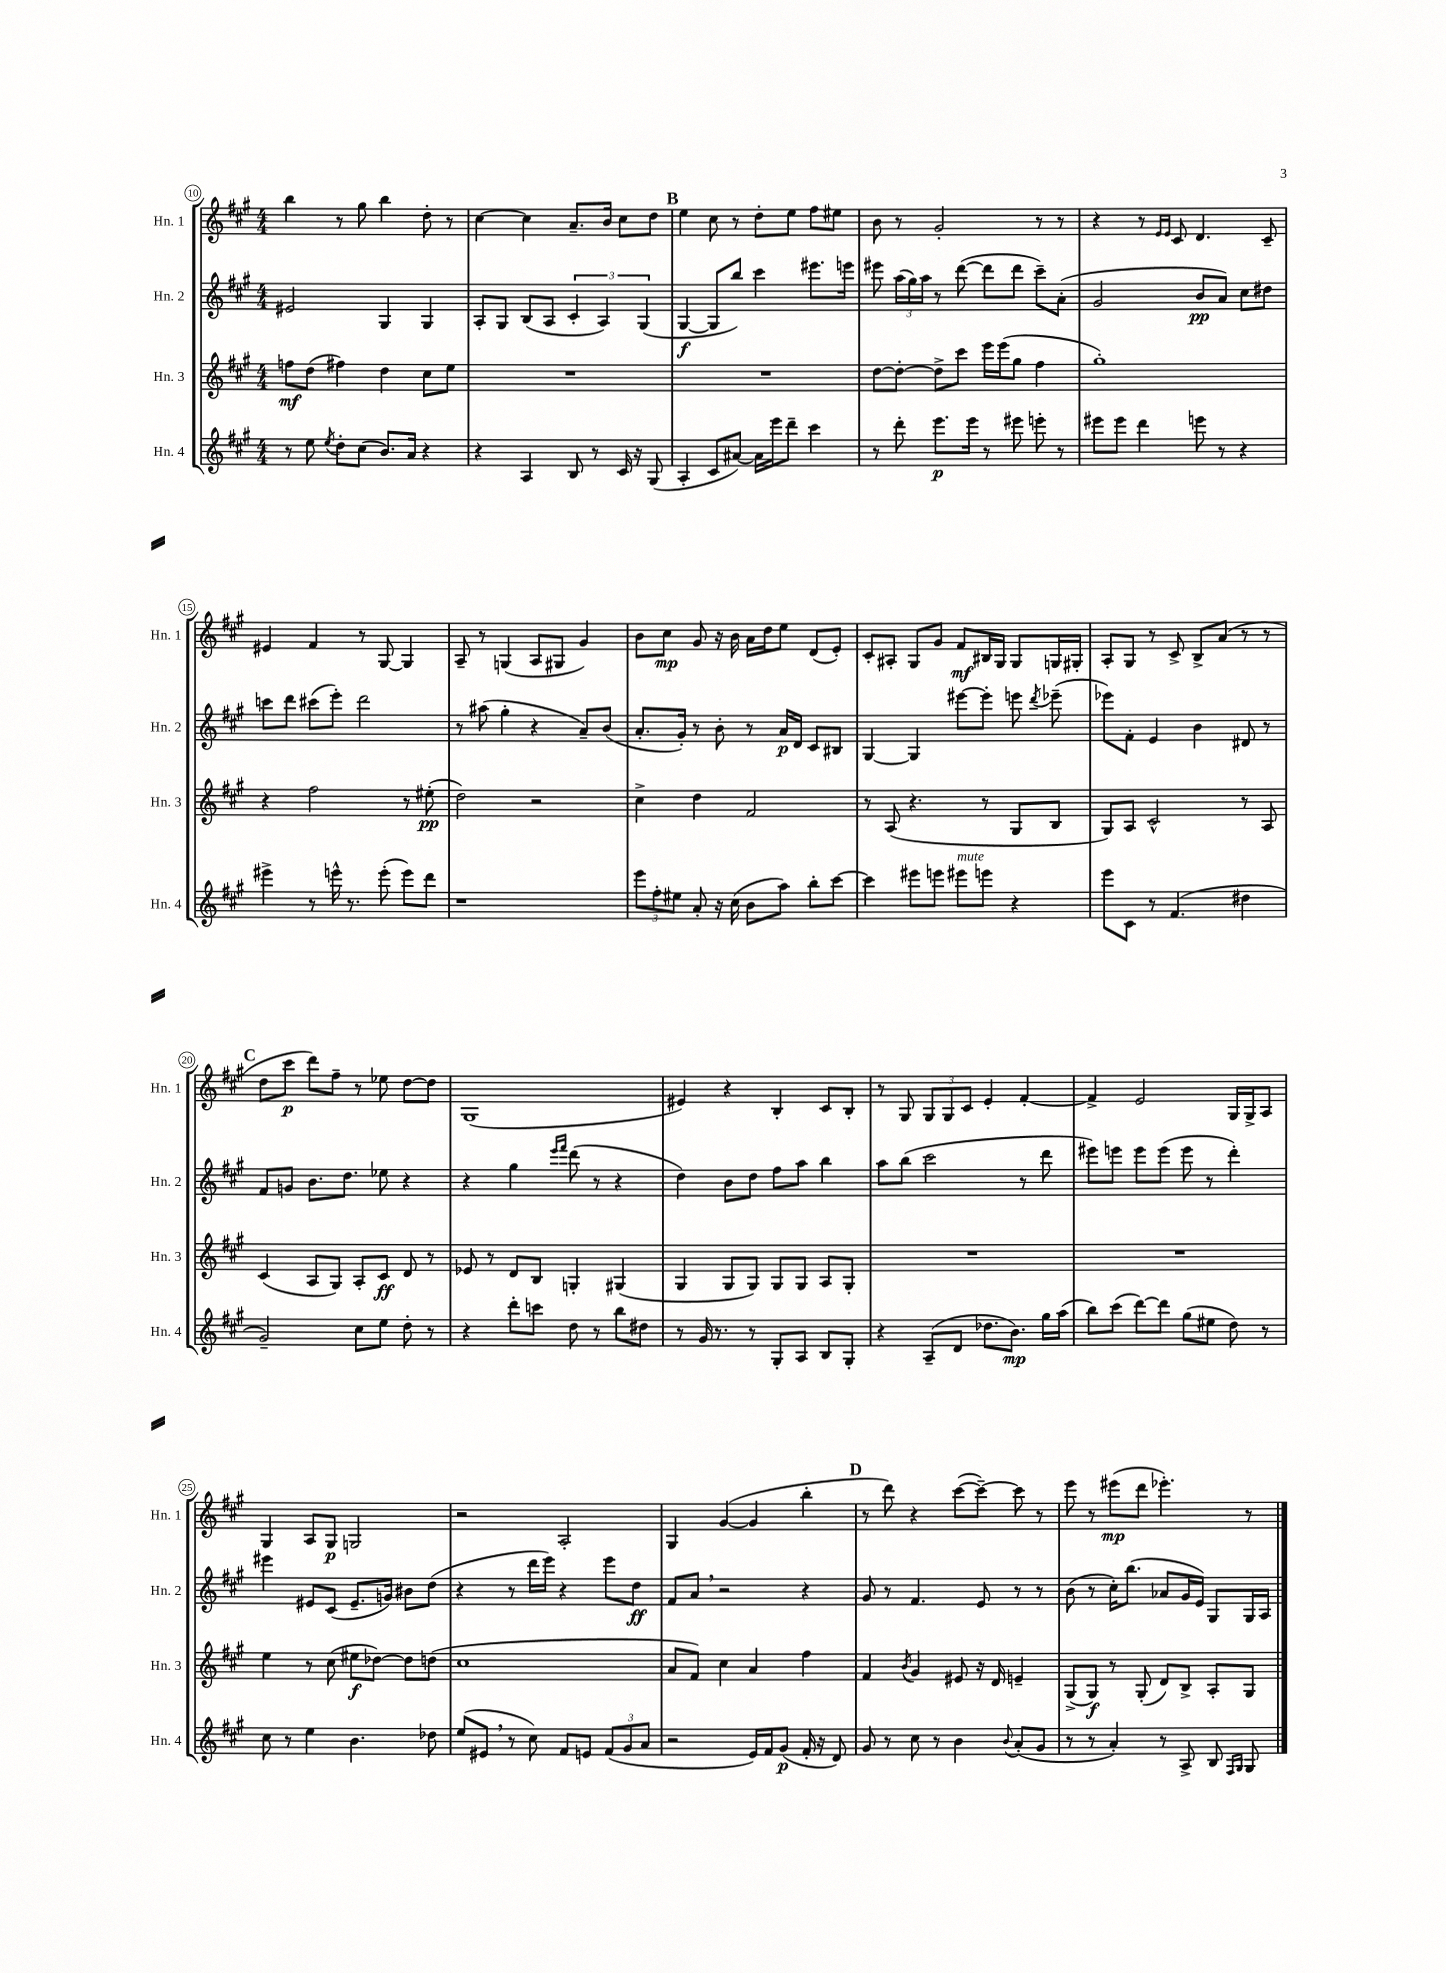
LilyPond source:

<<
\new StaffGroup <<
\new Staff = "s0" \with { instrumentName = "Hn. 1" shortInstrumentName = "Hn. 1" } {
    \clef treble \key a \major \numericTimeSignature \time 4/4
    \autoBeamOff b''4 r8 gis''8 b''4 d''8-. r8 |
    cis''4~ cis''4 a'8.[-- b'16] cis''8[ d''8] |
    \mark \markup { \bold "B" } e''4 cis''8 r8 d''8[-. e''8] fis''8[ eis''8] |
    b'8 r8 gis'2-. r8 r8 |
    r4 r8 \grace { e'16[ e'16] } cis'8 d'4. cis'8-- |
    eis'4 fis'4 r8 gis8~ gis4 |
    a8-- r8 g4( a8[ gis8] gis'4) |
    b'8[ cis''8]\mp gis'8 r16 b'16 a'16[ d''16 e''8] d'8[( e'8]-.) |
    cis'8[-. ais8]-. gis8[ gis'8] fis'8[\mf bis16 gis16] gis8[ g16 gis16]-. |
    a8[-. gis8] r8 cis'8-> b8[-> a'8]( r8 r8 |
    \mark \markup { \bold "C" } d''8[ cis'''8]\p d'''8[) fis''8]-- r8 ees''8 d''8[~ d''8] |
    gis1( |
    eis'4) r4 b4-. cis'8[ b8]-. |
    r8 gis8 \tuplet 3/2 { gis8[ gis8 cis'8] } e'4-. fis'4~-. |
    fis'4-> e'2 gis16[ gis16-> a8] |
    gis4 a8[ gis8]\p g2 |
    r2 a2-. |
    gis4 gis'4~( gis'4 b''4-. |
    \mark \markup { \bold "D" } r8 d'''8) r4 cis'''8[~( cis'''8]~--) cis'''8 r8 |
    e'''8 r8 eis'''8[\mp( d'''8] ees'''4.-.) r8 \bar "|." |
}
\new Staff = "s1" \with { instrumentName = "Hn. 2" shortInstrumentName = "Hn. 2" } {
    \clef treble \key a \major \numericTimeSignature \time 4/4
    \autoBeamOff eis'2 gis4 gis4 |
    a8[-. gis8] b8[( a8] \tuplet 3/2 { cis'4-. a4) gis4( } |
    \mark \markup { \bold "B" } gis4~\f gis8[ b''8]) cis'''4 eis'''8.[ e'''16] |
    eis'''8 \tuplet 3/2 { a''16[( gis''16) a''16] } r8 d'''8~( d'''8[ d'''8] cis'''8[--) a'8]-.( |
    gis'2 b'8[\pp a'8]) cis''8[ dis''8] |
    c'''8[ d'''8] cis'''8[( e'''8]-.) d'''2 |
    r8 ais''8( gis''4-. r4 a'8[--) b'8]( |
    a'8.[-. gis'16]-.) r8 b'8-. r8 a'16[\p d'16] cis'8[ bis8] |
    gis4~ gis4 eis'''8[~ eis'''8]-. e'''8 \acciaccatura { d'''8 } ees'''8--( |
    ees'''8[) fis'8]-. e'4 b'4 dis'8 r8 |
    \mark \markup { \bold "C" } fis'8[ g'8] b'8.[ d''8.] ees''8 r4 |
    r4 gis''4 \grace { e'''16[ fis'''16] } d'''8( r8 r4 |
    d''4) b'8[ d''8] fis''8[ a''8] b''4 |
    a''8[ b''8]( cis'''2 r8 d'''8 |
    eis'''8[) e'''8] e'''8[ e'''8]( e'''8 r8 d'''4-.) |
    eis'''4 eis'8[ cis'8]( eis'8.[-- g'16]) bis'8[ d''8]( |
    r4 r8 d'''16[ e'''16]) r4 e'''8[ d''8]\ff |
    fis'8[ a'8] \breathe r2 r4 |
    \mark \markup { \bold "D" } gis'8 r8 fis'4. e'8 r8 r8 |
    b'8( r8 cis''16[-.) b''8.]( aes'8[ gis'16 e'16]) gis8[ gis16 a16] \bar "|." |
}
\new Staff = "s2" \with { instrumentName = "Hn. 3" shortInstrumentName = "Hn. 3" } {
    \clef treble \key a \major \numericTimeSignature \time 4/4
    \autoBeamOff f''8[\mf d''8]( fis''4) d''4 cis''8[ e''8] |
    R1 |
    \mark \markup { \bold "B" } R1 |
    d''8[~ d''8]~-. d''8[-> cis'''8] e'''16[ e'''16( gis''8] fis''4 |
    gis''1-.) |
    r4 fis''2 r8 eis''8-.\pp( |
    d''2) r2 |
    cis''4-> d''4 fis'2 |
    r8 a8( r4. r8 gis8[ b8] |
    gis8[) a8] cis'2-^ r8 a8 |
    \mark \markup { \bold "C" } cis'4( a8[ gis8]) a8[-. cis'8]\ff d'8 r8 |
    ees'8 r8 d'8[ b8] g4-. gis4( |
    gis4 gis8[ gis8]) gis8[ gis8] a8[ gis8]-. |
    R1 |
    R1 |
    e''4 r8 cis''8( eis''8[\f des''8]~) des''8[ d''8]( |
    cis''1 |
    a'8[ fis'8]) cis''4 a'4 fis''4 |
    \mark \markup { \bold "D" } fis'4 \acciaccatura { b'8 } gis'4 eis'8 r16 d'16 e'4-- |
    gis8[->( gis8]\f) r8 gis8-.( d'8[) b8]-> a8[-. gis8] \bar "|." |
}
\new Staff = "s3" \with { instrumentName = "Hn. 4" shortInstrumentName = "Hn. 4" } {
    \clef treble \key a \major \numericTimeSignature \time 4/4
    \autoBeamOff r8 e''8 \acciaccatura { e''8 } d''8[-. cis''8]( b'8.[) a'16] r4 |
    r4 a4 b8 r8 cis'16 r16 gis8( |
    \mark \markup { \bold "B" } a4-. cis'8[ ais'8]~) ais'16[ e'''16 d'''8]-- cis'''4 |
    r8 d'''8-. e'''8.[\p e'''16] r8 eis'''8 e'''8-. r8 |
    eis'''8[ eis'''8] d'''4 e'''8 r8 r4 |
    eis'''4-> r8 e'''16-^ r8. e'''8-.( e'''8[) d'''8] |
    r1 |
    \tuplet 3/2 { e'''8[ fis''8-. eis''8] } a'8-. r16 cis''16( b'8[ a''8]) b''8[-. cis'''8]~ |
    cis'''4 eis'''8[ e'''8] eis'''8[^\markup { \italic "mute" } e'''8] r4 |
    e'''8[ cis'8] r8 fis'4.( dis''4 |
    \mark \markup { \bold "C" } gis'2--) cis''8[ e''8] d''8-. r8 |
    r4 d'''8[-. c'''8] d''8 r8 b''8[ dis''8] |
    r8 gis'16 r8. r8 gis8[-. a8] b8[ gis8]-. |
    r4 a8[--( d'8] des''8.[ b'8.]\mp) gis''16[ a''16]( |
    b''8[) cis'''8]( d'''8[~) d'''8] gis''8[( eis''8] d''8) r8 |
    cis''8 r8 e''4 b'4. des''8 |
    e''8[( eis'8] \breathe r8 cis''8) fis'8[ e'8] \tuplet 3/2 { fis'8[( gis'8 a'8] } |
    r2 e'16[) fis'16 gis'8]\p( fis'16-. r16 d'8) |
    \mark \markup { \bold "D" } gis'8 r8 cis''8 r8 b'4 \appoggiatura { b'8 } a'8[-.( gis'8] |
    r8 r8 a'4-.) r8 a8-> b8 \grace { fis16[ gis16] } gis8 \bar "|." |
}
>>
>>
\layout { \context { \Score currentBarNumber = #10 \override BarNumber.stencil = #(make-stencil-circler 0.1 0.3 ly:text-interface::print) } }
